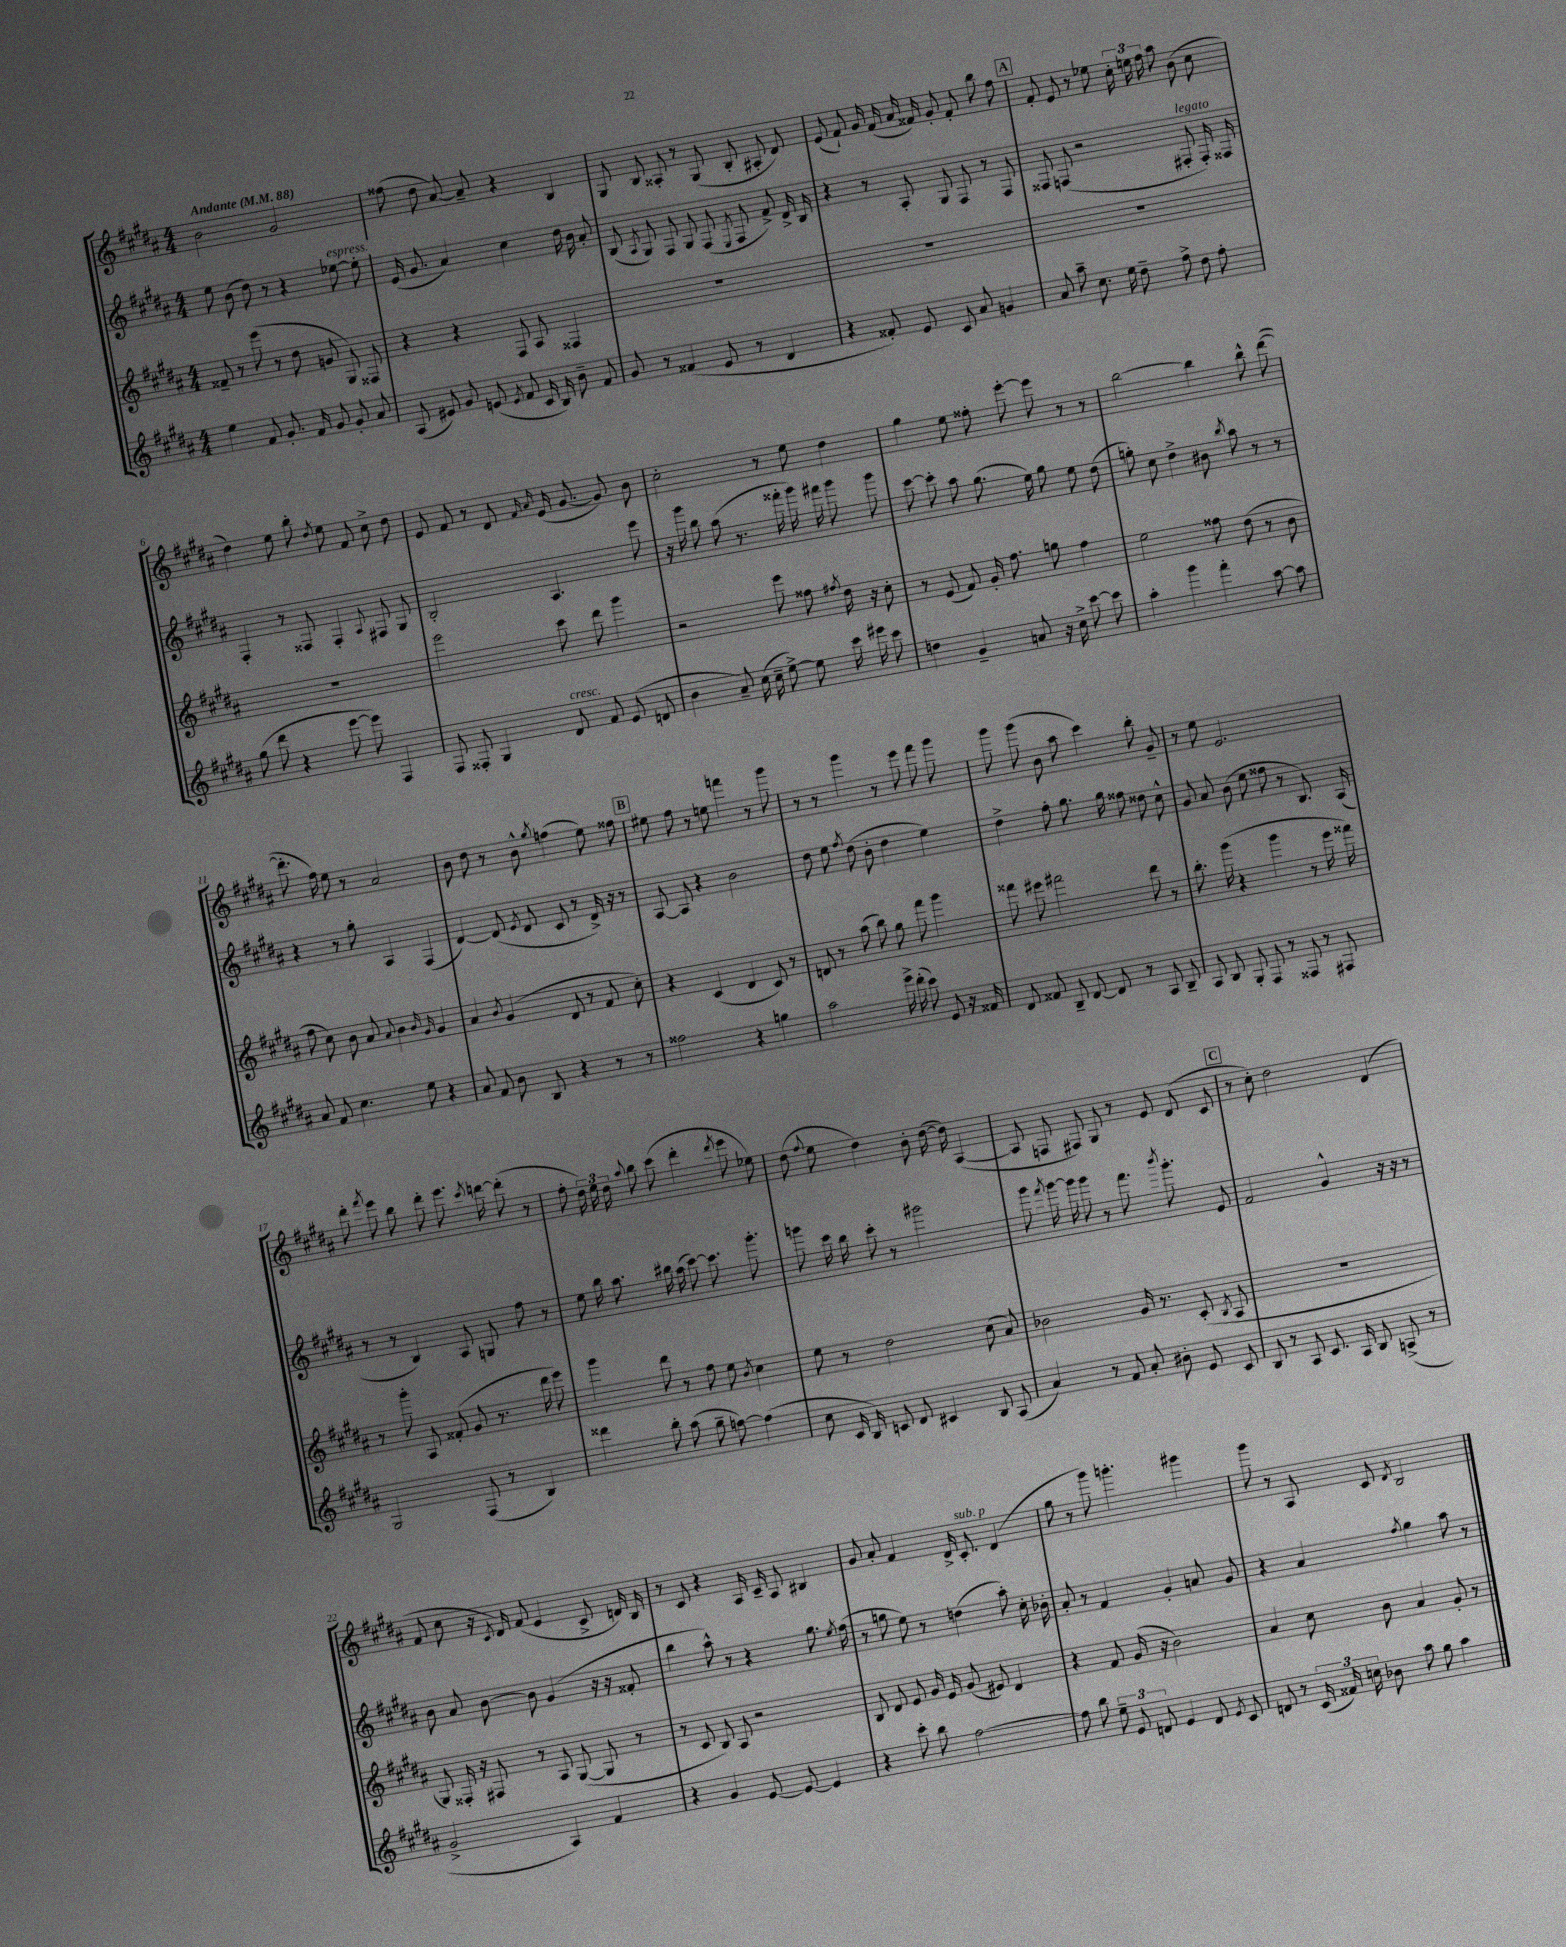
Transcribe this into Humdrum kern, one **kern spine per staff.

**kern	**kern	**kern	**kern
*part4	*part3	*part2	*part1
*staff4	*staff3	*staff2	*staff1
*clefG2	*clefG2	*clefG2	*clefG2
*k[f#c#g#d#a#]	*k[f#c#g#d#a#]	*k[f#c#g#d#a#]	*k[f#c#g#d#a#]
*M4/4	*M4/4	*M4/4	*M4/4
*MM88	*MM88	*MM88	*MM88
=1	=1	=1	=1
!	!	!	!LO:TX:a:B:t=Andante
4ee\	8f##X~/	8ee\	2b\
.	8r	(8b\	.
8f#/	(8eee\	8dd#\)	.
8.g#'/	8r	8r	.
.	8dd#\	4r	2g#/
16f#/	.	.	.
8g#/	8gn/	.	.
!	!	!LO:TX:a:i:t=espress.	!
8g#'/	8G#/)	[8ee-X\	.
8a#/	8F##X/	8ee-'\]	.
=2	=2	=2	=2
(8A#/	4r	(16e/	(8ff##X\
.	.	8.g#/	.
8e#X/)	.	.	8dd#\
8g#/	4r	4a#/)	[8a#/)
(8en/	.	.	8a#~/]
8qe/	.	.	.
8f#/	8F#/	4cc#\	4r
16c#/	8A#/	.	.
16B/)	.	.	.
8b~\	4F##X/	16dd#\	4B/
.	.	16b\	.
8f#/	.	8a#'/	.
=3	=3	=3	=3
8g#/	1r	(8B/	8G#/
.	.	8qA#/	.
8r	.	8G#/)	8B/
(4f##X/	.	8F#/	8A##X'/
.	.	8G#/	8r
8e/	.	(8F#/	(8G#/
.	.	8qE/	.
8r	.	8F#/	8B'/
4d#/	.	8f#^/)	8A#X'/
.	.	16d#^/	8d#/)
.	.	16B/	.
=4	=4	=4	=4
4r	1r	4r	(8e/
.	.	.	8f#`/)
8f##X'/)	.	8r	16g#/
.	.	.	(16f#/
8e/	.	8A#'/	16a#/
.	.	.	16f##X/)
8c#/	.	8G#/	8g#'/
8a#/	.	8F#/	8f##'/
4gn/	.	8r	8bb\
.	.	8F#/	8ff#\
!!LO:REH:place=s1:t=A
=5	=5	=5	=5
8a#/	1r	8F##X/	8f#'/
8aa#~\	.	(8Fn/	8e/
8.cc#\	.	2r	8r
.	.	.	8ee-X\
16ee\	.	.	.
8dd#~\	.	.	24cc#'\
.	.	.	24een\
.	.	.	24ff#\
8ff#^\	.	.	8aa#\
!	!	!LO:TX:a:i:t=legato	!
8dd#\	.	8F#X'/	(8b\
8ff#'\	.	16F#'/)	8cc#\
.	.	16F##X/	.
!!LO:LB:g=z
=6	=6	=6	=6
(8gg#\	1r	4F#'/	4dd#\)
8ddd#\	.	.	.
4r	.	8r	8ee\
.	.	8F##X/	8bb'\
.	.	.	8qdd#/
[8eee\	.	4F##'/	8ee\
8eee\])	.	.	8f#/
.	.	8qqA#/	.
4F#/	.	8F#X/	8cc#^\
.	.	8G#/	8dd#\
=7	=7	=7	=7
8F#/	2eee\	2B'/	8e/
8F##X'/	.	.	8f#/
4G#/	.	.	8r
.	.	.	8d#/
.	.	.	16qqf#/
.	.	.	16qqa#/
!LO:TX:a:i:t=cresc.	!	!	!
8d#/	8ccc#\	4.A#/	(16e/
.	.	.	[8.g#/
8f#/	8ddd#\	.	.
(8e/	4ggg#\	.	8g#/])
8dn/	.	8eee\	8b\
=8	=8	=8	=8
4b\	2r	16r	2cc#'\
.	.	16ggg#\	.
.	.	8bb\	.
8a#~/)	.	(8aa#\	.
(16cc#\	.	8.r	.
16cc#~\	.	.	.
[8ee^\)	8eee\	.	8r
.	.	16fff##X'\	.
8ee\]	8ff##X\	16ggg#\)	8ee\
.	.	16fff#X\	.
.	8qff#X/	.	.
16ccc#\	16dd#\	8ggg#\	4dd#\
16eee#X\	16r	.	.
8ccc#\	8cc#'\	8ggg#\	.
=9	=9	=9	=9
4ddn\	8r	[8ccc#\	4gg#\
.	(8e/	8ccc#'\]	.
4g#~/	8f#/)	8aa#\	8ee\
.	16g#'/	(8.gg#\	8ff##X'\
.	8.ff#\	.	.
8an/	.	.	[8eee'\
.	.	16ee\)	.
16r	8ggn\	8gg#\	8eee\]
16cc#^\	.	.	.
[8ccc#\	4ff#\	8ee\	8r
8ccc#\]	.	(8dd#\	8r
=10	=10	=10	=10
4aa#'\	2ee\	8ggn'\)	[2bb\
.	.	8cc#\	.
4ggg#\	.	4dd#^\	.
4fff#'\	8ff##X\	8b#X\	4bb\]
.	.	8qbb/	.
.	(8dd#\	8aa#\	.
[8aa#\	8r	8r	8bb^^\
8aa#\]	8b\	8r	([8ddd#\
!!LO:LB:g=z
=11	=11	=11	=11
8a#/	8ff#\	4r	8.ddd#'\]
8f#/	8cc#\)	.	.
.	.	.	16ff#\)
4.cc#\	8b\	8r	8ee\
.	8a#/	8gg#'\	8r
.	8qqa#/	.	.
.	4b\	4A#/	2a#/
8ee\	.	.	.
.	16qqb/	.	.
.	16qqg#/	.	.
4r	4g#/	(4F#/	.
=12	=12	=12	=12
8a#/	4a#/	[4d#/)	8b\
8f#/	.	.	8dd#\
.	8qb/	.	.
8b\	(4g#/	(8d#/]	8r
.	.	8qe/	.
8B/	.	8d#/	8b^^\
.	.	.	8qgg#/
4r	8d#/	8c#/	(4ffn\
.	8r	8r	.
8r	8f#/	16d#^/)	8ee\)
.	.	16r	.
8r	8cc#'\)	8r	8ff##X\
!!LO:REH:place=s1:t=B
=13	=13	=13	=13
2ff##X\	4r	[8A#/	8ee#X\
.	.	8A#/]	8ff#\
.	(4c#/	4r	8r
.	.	.	8een\
4r	4d#/	2b\	4fffn\
4ggn\	8c#/)	.	8r
.	8r	.	8ggg#\
=14	=14	=14	=14
2aa#\	8dn/	8dd#\	8r
.	8r	8ee\	8r
.	.	8qff#/	.
.	(8aa#\	(8dd#\	4ggg#\
.	8bb\)	8b'\	.
16eee^\	8gg#\	4dd#\	8r
(16ddd#'\	.	.	.
8ccc#\)	8fff#\	.	8eee\
8e/	4ggg#\	4ee\)	8fff#\
16r	.	.	8ggg#\
16f##X/	.	.	.
=15	=15	=15	=15
8d#/	8fff##X\	4dd#^\	8ggg#\
8f##X/	8eee#X\	.	(8ggg#\
8B~/	2fff#X\	8ff#'\	8b\
[8d#/	.	8.gg#\	8aa#\
8d#/]	.	.	4ccc#\)
.	.	16gg#\	.
8r	.	8ff##X\	.
8A#/	8ddd#\	8dd##X\	8bb'\
8B~/	8r	8cc#^^\	8g#~/
=16	=16	=16	=16
8A#/	8.bb'\	8g#/	8r
8B/	.	8a#/	8ee\
.	(16ggg#\	.	.
8G#'/	4r	(8b\	2.e/
8F#/	.	8ee\	.
8r	4ggg#\	8ff##X\	.
8F##X/	.	8r	.
8r	8r	8.B/)	.
8F#X/	16eee\	.	.
.	16fff##X\)	(16A#/	.
!!LO:LB:g=z
=17	=17	=17	=17
2G#/	8r	8r	8ddd#'\
.	.	.	8qfff#/
.	8ggg#'\	8r	8eee\
.	8A#/	4B/)	8bb\
.	(8f##X'/	.	8ddd#'\
(8F#/	8g#/	8A#/	8.eee\
8r	8.r	8Gn/	.
.	.	.	8qccc#/
.	.	.	[16dddn\
4B/)	.	8ff#\	(8ddd'\]
.	16ddd#\	.	.
.	8eee\)	8r	8r
=18	=18	=18	=18
4ddd##X\	4ggg#\	8ee\	8ff#'\
.	.	16bb\	24dd#\)
.	.	.	24ee\
.	.	8.aa#\	.
.	.	.	24dd#\
.	.	.	8qqaa#/
8bb'\	8ddd#\	.	8bb\
(8aa#\	8r	16bb#X\	(8ccc#\
.	.	(16aa#\	.
8gg#~\	8ff#\	[8ccc#\)	4ddd#'\
[8ffn\)	8ee\	8.ccc#\]	.
.	8qb/	.	8qddd#/
(4ff\]	4cc#\	.	8eee\
.	.	8.ggg#'\	.
.	.	.	8ee-X\)
=19	=19	=19	=19
8cc#\	8ee\	8gggn\	(8dd#\
.	.	.	8qqff#/
16c#/	8r	16ccc#\	8ee\
16B/)	.	16bb\	.
8cn/	2dd#\	8ccc#'\	4dd#\)
8d#/	.	8r	.
4c#X/	.	2ggg#X\	8b'\
.	.	.	([16dd#\
.	.	.	16dd#\])
8B/	(8cc#\	.	([4A#/
(8A#/	8a#/)	.	.
=20	=20	=20	=20
4a#/)	2b-X\	8ggg#\	8A#/]
.	.	8qfff#/	.
.	.	[16ggg#\	8Fn/
.	.	16ggg#\]	.
8r	.	8ggg#\	8F#X/)
8f#/	.	8r	8G#/
8a#'/	16g#/	8.fff#\	8r
.	8.r	.	.
8b#X'\	.	.	8e/
.	.	8qbbb/	.
.	.	8.ggg#'\	.
8e/	(8c#'/	.	(8d#/
.	8qB/	.	.
8c#/	8A#/	8e/	8c#/
!!LO:REH:place=s1:t=C
=21	=21	=21	=21
8B/	1r	2f#/	8r
8r	.	.	8cc#'\)
8A#/	.	.	2dd#\
8.c#/	.	.	.
.	.	4g#^^/	.
16A#/	.	.	.
8B/	.	.	.
(8An^/	.	16r	(4d#/
.	.	16r	.
8r	.	8r	.
!!LO:LB:g=z
=22	=22	=22	=22
2g#^/	8G#/)	8b\	8f#/
.	16F##X'/	8a#/	8cc#\
.	16r	.	.
.	8F#X/	[8b\	16r
.	.	.	8qc#/
.	.	.	16d#/)
.	8r	8b\]	(8f#/
4A#/)	8A#/	(4g#/	4e/
.	([8G#/	.	.
4f#/	8G#/]	16r	8c#^/
.	.	16r	.
.	8r	8f##X'/	16dn/)
.	.	.	16B/
=23	=23	=23	=23
4r	8r	4bb\	8r
.	8c#/	.	8c#/
4g#/	8B/)	8aa#^^\)	4r
.	8A#/	8r	.
[8e/	2r	4r	16A#/
.	.	.	16c#~/
8e/_	.	.	8A#/
4e/]	.	8.gg#\	4B#X/
.	.	8qee/	.
.	.	(16ff#\	.
=24	=24	=24	=24
4r	8B/	8r	8g#/
.	8d#/	8ggn\	8a#'/
8ccc#'\	8e/	8ee\)	4f#/
8bb\	16g#/	8r	.
.	16e/	.	.
[2ff#\	(8g#/	(4ddn\	16d#^/
!	!	!	!LO:TX:a:i:t=sub. p
.	.	.	8.c#'/
.	8e#X/)	.	.
.	4d#/	8aa#'\)	(4d#/
.	.	16cc#'\	.
.	.	16b-X'\	.
=25	=25	=25	=25
8ff#\]	4r	8a#'/	8gg#\
8bb\	.	8r	8r
12ee~\	8f#/	4f#/	8ggg#\)
12e/	.	.	.
.	(16g#/	.	4.gggn'\
12dn/	.	.	.
.	16r	.	.
4e/	2b\)	4g#'/	.
8d/	.	8an/	4ggg#X\
8qe/	.	.	.
8c#/	.	8g#/	.
=26	=26	=26	=26
8dn/	4a#/	4r	8ggg#\
8r	.	.	8r
(24c#/	8cc#\	4a#/	8A#/
24f##X/)	.	.	.
24ccn\	.	.	.
8b-X\	8b\	.	8c#/
.	.	8qff#/	8qd#/
8aa#\	4a#/	4gg#\	2B/
8gg#\	.	.	.
4aa#\	8g#'/	8aa#\	.
.	8r	8r	.
==	==	==	==
*-	*-	*-	*-
